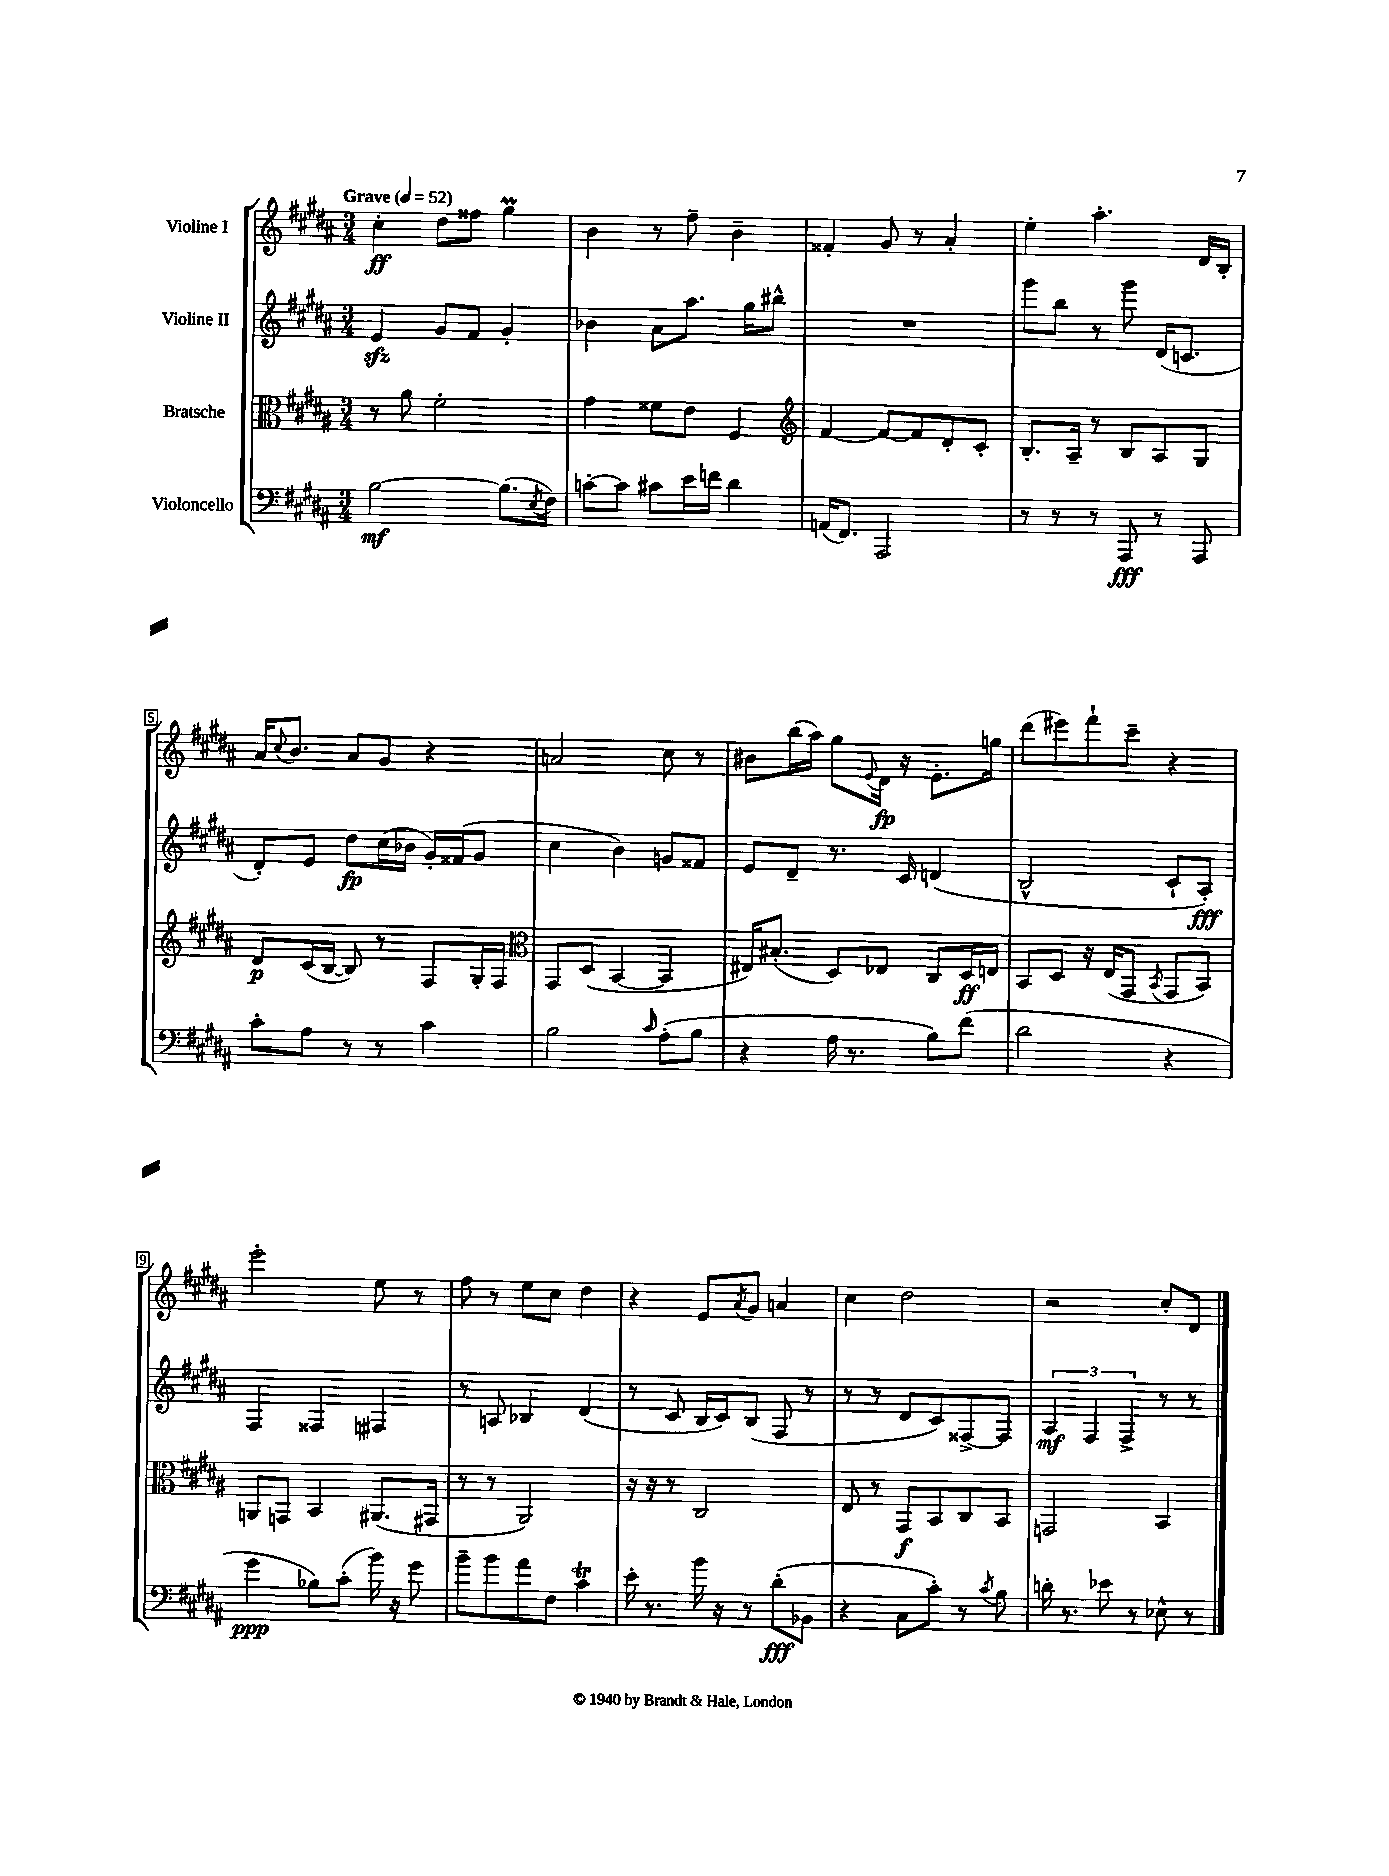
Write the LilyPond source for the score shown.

<<
\new StaffGroup <<
\new Staff = "s0" \with { instrumentName = "Violine I" } {
    \clef treble \key b \major \numericTimeSignature \time 3/4 \tempo "Grave" 4 = 52
    cis''4-.\ff dis''8 fisis''8 gis''4\prall |
    b'4 r8 fis''8-- b'4-- |
    fisis'4-. gis'8 r8 ais'4-. |
    e''4-. ais''4.-. dis'16 b16-. |
    ais'16 \appoggiatura { cis''8 } b'8. ais'8 gis'8 r4 |
    a'2 cis''8 r8 |
    bis'8 b''16( ais''16) gis''8 \appoggiatura { e'8 } dis'16\fp r16 e'8.-. g''16 |
    dis'''8( eis'''8) fis'''8-! cis'''8-- r4 |
    e'''2-. e''8 r8 |
    fis''8 r8 e''8 cis''8 dis''4 |
    r4 e'8 \acciaccatura { ais'8 } gis'8 a'4 |
    cis''4 dis''2 |
    r2 cis''8-. dis'8 \bar "|." |
}
\new Staff = "s1" \with { instrumentName = "Violine II" } {
    \clef treble \key b \major \numericTimeSignature \time 3/4
    e'4\sfz gis'8 fis'8 gis'4-. |
    bes'4 ais'8 ais''8. gis''16 bis''8-^ |
    R2. |
    gis'''8 b''8 r8 gis'''8 dis'16( c'8. |
    dis'8-.) e'8 dis''8\fp cis''16( bes'16 gis'16-.) fisis'16( gis'8 |
    cis''4 b'4) g'8 fisis'8 |
    e'8 dis'8-- r8. cis'16 d'4( |
    b2-^ cis'8-! ais8-.\fff) |
    fis4 fisis4 fis4 |
    r8 a8 bes4 dis'4( |
    r8 cis'8 b16 cis'16) b8( fis8 r8 |
    r8 r8 dis'8 cis'8) fisis8~-> fisis8 |
    \tuplet 3/2 { ais4\mf fis4 fis4-> } r8 r8 \bar "|." |
}
\new Staff = "s2" \with { instrumentName = "Bratsche" } {
    \clef alto \key b \major \numericTimeSignature \time 3/4
    r8 ais'8 fis'2-. |
    gis'4 fisis'8 e'8 fis4 |
    \clef treble fis'4~ fis'8~ fis'8 dis'8-. cis'8-. |
    b8.-. ais16-- r8 b8 ais8 gis8 |
    dis'8\p cis'16( b16~ b8) r8 fis8 gis16-. fis16 |
    \clef alto gis,8 dis8( b,4~ b,4 |
    eis16) bis8.-.( dis8) ees8 cis8 dis16\ff e16 |
    b,8 dis8 r16 e16( gis,8 \acciaccatura { b,8 } gis,8 b,8) |
    a,8 g,8 b,4 ais,8.( gis,16 |
    r8 r8 ais,2) |
    r16 r16 r8 cis2 |
    e8 r8 gis,8\f b,8 cis8 b,8 |
    g,2 b,4 \bar "|." |
}
\new Staff = "s3" \with { instrumentName = "Violoncello" } {
    \clef bass \key b \major \numericTimeSignature \time 3/4
    b2~\mf b8.( \acciaccatura { e8 } fis16) |
    c'8~-. c'8 cis'8 e'16 f'16 dis'4 |
    a,16( fis,8.) ais,,2 |
    r8 r8 r8 ais,,8\fff r8 ais,,8 |
    cis'8-. ais8 r8 r8 cis'4 |
    b2 \grace { cis'16 } ais8-.( b8 |
    r4 ais16 r8. b8) fis'8( |
    dis'2 r4 |
    gis'4\ppp bes8) cis'8-.( b'16) r16 gis'8 |
    b'8-- b'8 ais'8 fis8 cis'4\trill |
    e'16-. r8. b'16 r16 r8 dis'8-.\fff( bes,8 |
    r4 cis8 cis'8-.) r8 \acciaccatura { cis'8 } b8 |
    d'16-. r8. ees'8 r8 ees8-^ r8 \bar "|." |
}
>>
>>
\layout { \context { \Score \override BarNumber.stencil = #(make-stencil-boxer 0.1 0.3 ly:text-interface::print) } }
